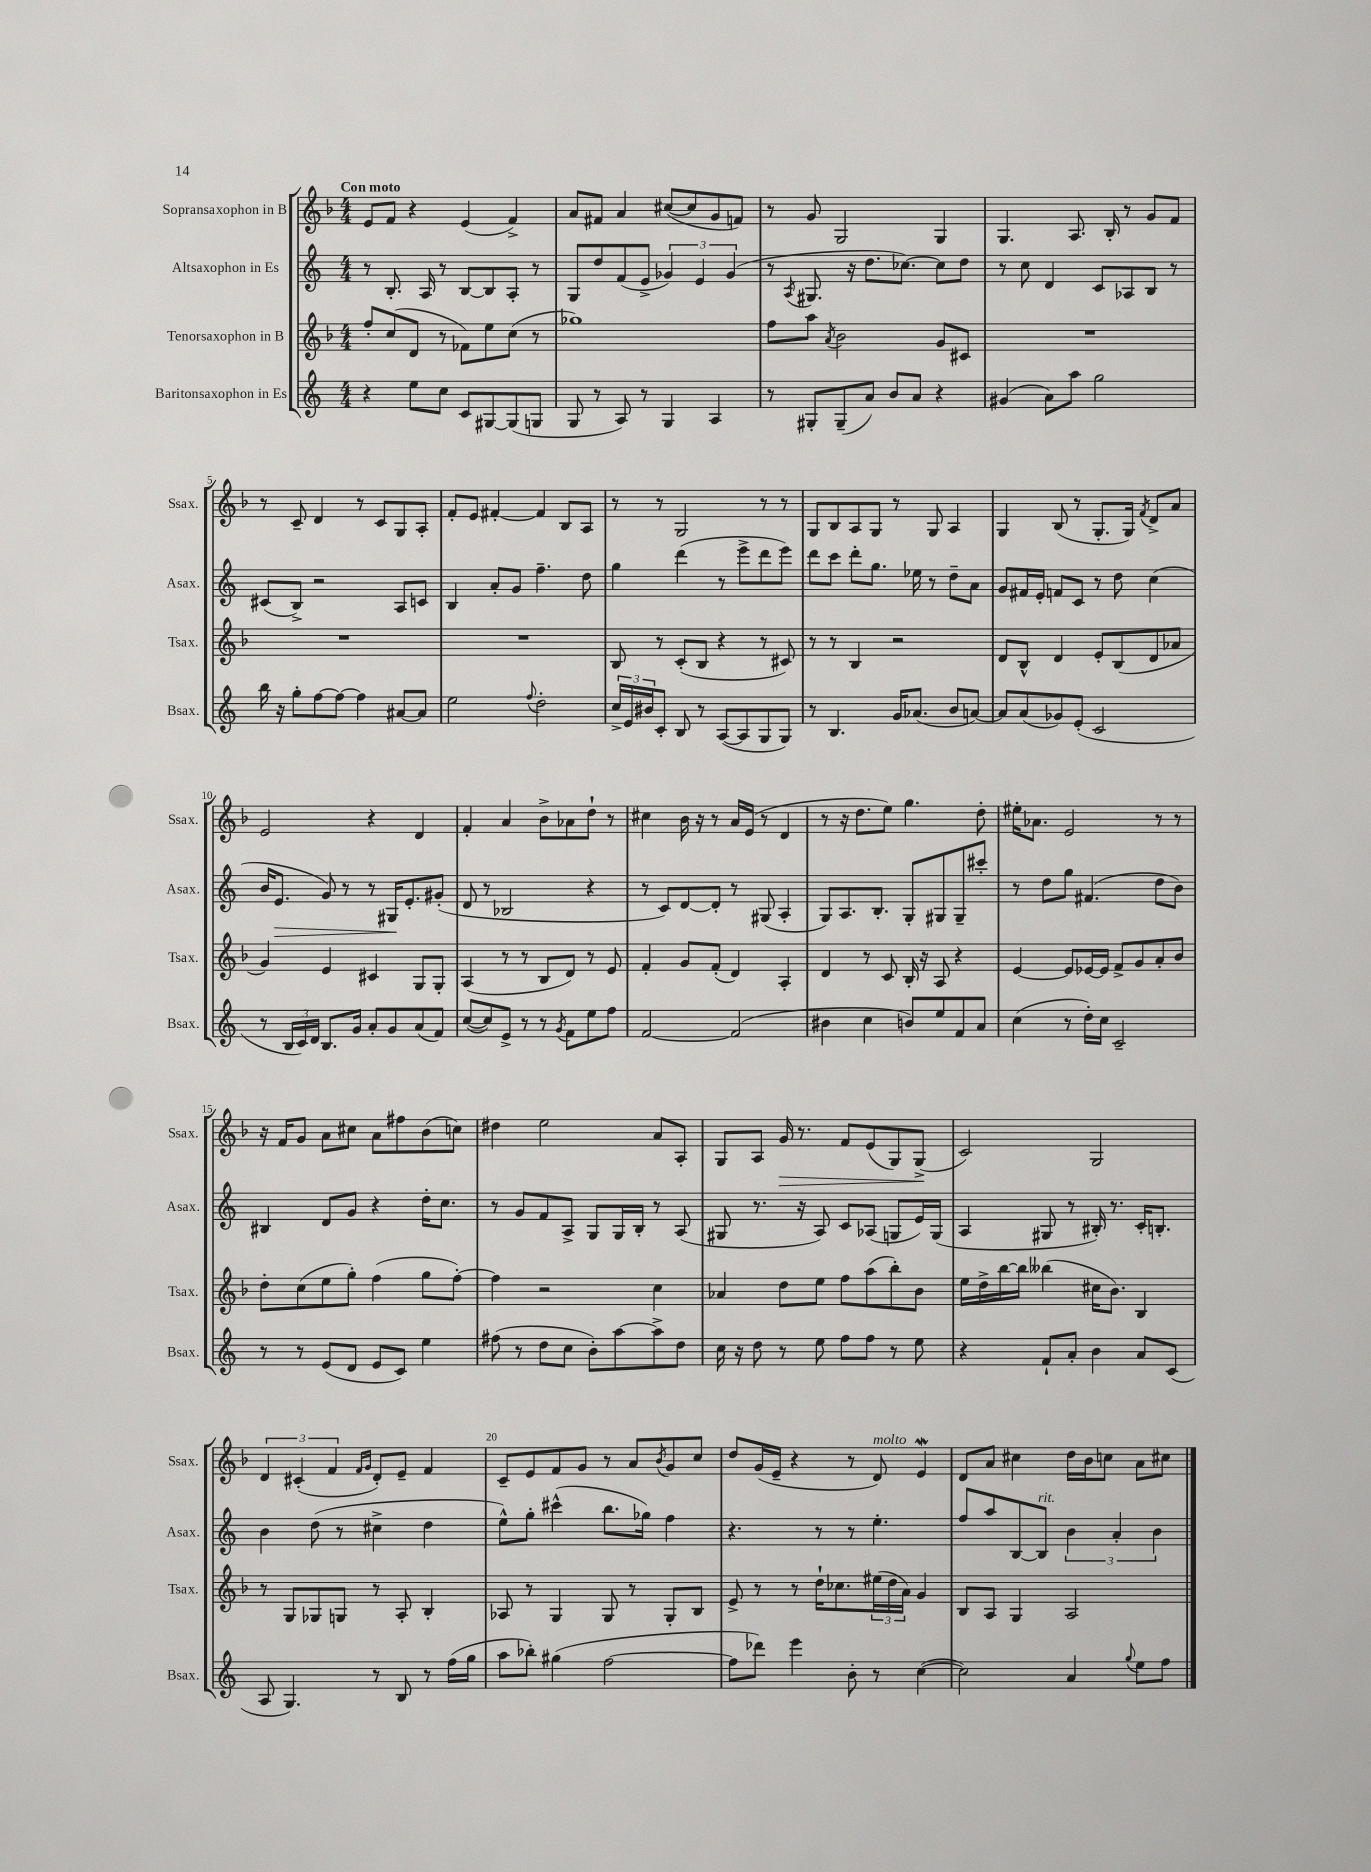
<<
\new StaffGroup <<
\new Staff = "s0" \with { instrumentName = "Sopransaxophon in B" shortInstrumentName = "Ssax." } {
    \clef treble \key f \major \numericTimeSignature \time 4/4 \tempo "Con moto"
    e'8 f'8 r4 e'4( f'4->) |
    a'8 fis'8 a'4 cis''8~( cis''8 g'8 f'8) |
    r8 g'8 g2 g4 |
    g4. a8. bes16-. r8 g'8 f'8 |
    r8 c'8-- d'4 r8 c'8 g8 a8-. |
    f'8-. e'8 fis'4~-. fis'4 bes8 a8 |
    r8 r8 g2 r8 r8 |
    g8 bes8 a8 g8 r8 g8 a4 |
    g4 bes8( r8 g8.-. g16) \acciaccatura { f'8 } d'8-> a'8 |
    e'2 r4 d'4 |
    f'4-. a'4 bes'8-> aes'8 d''8-! r8 |
    cis''4 bes'16 r16 r8 a'16 e'16( r8 d'4 |
    r8 r16 d''8. e''8) g''4. d''8-. |
    eis''16-. aes'8. e'2 r8 r8 |
    r16 f'16 g'8 a'8 cis''8 a'8 fis''8 bes'8( c''8) |
    dis''4 e''2 a'8 a8-. |
    g8 a8 g'16\> r8. f'8 e'8( g8) g8->\!( |
    c'2) g2 |
    \tuplet 3/2 { d'4 cis'4-.( f'4 } \grace { f'16 g'16 } d'8-.) e'8-- f'4 |
    c'8-- e'8 f'8 g'8 r8 a'8 \acciaccatura { bes'8 } g'8 c''8 |
    d''8 g'16( e'16-- r4 r8 d'8^\markup { \italic "molto" }) e'4\mordent |
    d'8 a'8 cis''4 d''16 bes'16 c''8 a'8 cis''8 \bar "|." |
}
\new Staff = "s1" \with { instrumentName = "Altsaxophon in Es" shortInstrumentName = "Asax." } {
    \clef treble \key c \major \numericTimeSignature \time 4/4
    r8 b8.-. a16 r8 b8~ b8 a8-. r8 |
    g8 d''8 f'8( e'8-> \tuplet 3/2 { ges'4) e'4 ges'4( } |
    r8 \acciaccatura { a8 } gis8. r16 d''8. ces''8.~) ces''8 d''8 |
    r8 c''8 d'4 c'8 aes8 b8 r8 |
    cis'8( b8->) r2 a8 c'8 |
    b4 a'8-. g'8 f''4.-- d''8 |
    g''4 d'''4( r8 e'''8-> d'''8 e'''8) |
    d'''8 c'''8 d'''8-. g''8. ees''16 r8 d''8-- a'8 |
    g'8 fis'16 e'16-. f'8 c'8 r8 d''8 c''4( |
    b'16 e'8.\> g'8) r8 r8 gis16\! e'8.-. gis'8-.( |
    d'8 r8 bes2 r4 |
    r8 c'8) d'8~ d'8-. r8 gis8( a4-. |
    g8) a8. b8.-. g8-. gis8 gis8-- cis'''8-. |
    r8 d''8 g''8 fis'4.( d''8 b'8) |
    bis4 d'8 g'8 r4 d''16-. c''8. |
    r8 g'8 f'8 a8-> g8 g16 b16-. r8 a8( |
    gis8 r8. r16 a8) c'8 aes8( g8 e'16) g16( |
    a4 gis8 r8 bis16-.) r8. c'16-. b8.-. |
    b'4 d''8( r8 cis''4-> d''4 |
    e''8-^) g''8-. cis'''4-^( b''8. ges''16) f''4 |
    r4. r8 r8 e''4.-. |
    f''8 a''8 b8~ b8^\markup { \italic "rit." } \tuplet 3/2 { b'4 a'4-. b'4 } \bar "|." |
}
\new Staff = "s2" \with { instrumentName = "Tenorsaxophon in B" shortInstrumentName = "Tsax." } {
    \clef treble \key f \major \numericTimeSignature \time 4/4
    f''8-. c''8( d'8 r8 fes'8) e''8 c''8( r8 |
    ges''1) |
    f''8 a''8 \acciaccatura { a'8 } bes'2 g'8 cis'8 |
    R1 |
    R1 |
    R1 |
    bes8 r8 c'8-.( bes8 r4 r8 cis'8) |
    r8 r8 bes4 r2 |
    d'8 bes8-^ d'4 e'8-. bes8( d'8 aes'8 |
    g'4) e'4 cis'4 g8 g8-. |
    a4( r8 r8 bes8 d'8) r8 e'8 |
    f'4-. g'8 f'8-.( d'4) a4-. |
    d'4 r8 c'8 bes16-. r16 a8 r4 |
    e'4~ e'8 ees'16~ ees'16 f'8-> g'8 a'8-. bes'8 |
    d''8-. c''8( e''8 g''8-.) f''4( g''8 f''8~-.) |
    f''4 r2 c''4 |
    aes'4 d''8 e''8 f''8 a''8( bes''8-.) bes'8 |
    e''16 d''16-> bes''16~ bes''16 beses''4( cis''16 bes'8.) bes4 |
    r8 g8 ges8 g8 r8 a8-. bes4-. |
    aes8 r8 g4 g8 r8 g8-. bes8 |
    e'8-> r8 r8 d''16-! ces''8. \tuplet 3/2 { eis''16( d''16 a'16) } g'4 |
    bes8 a8 g4 a2 \bar "|." |
}
\new Staff = "s3" \with { instrumentName = "Baritonsaxophon in Es" shortInstrumentName = "Bsax." } {
    \clef treble \key c \major \numericTimeSignature \time 4/4
    r4 e''8 c''8 c'8 gis8~ gis8( g8 |
    g8 r8 a8) r8 g4 a4 |
    r8 gis8-. gis8--( a'8) b'8 a'8 r4 |
    gis'4( a'8) a''8 g''2 |
    b''16 r16 g''8-. f''8~ f''8~ f''4 ais'8~ ais'8 |
    e''2 \appoggiatura { f''8 } d''2-. |
    \tuplet 3/2 { c''16-> e'16 bis'16 } c'8-. b8 r8 a8~( a8 g8 g8) |
    r8 b4. g'16 aes'8.( b'8 a'8~) |
    a'8 a'8( ges'8) e'8-.( c'2 |
    r8 \tuplet 3/2 { b16 c'16) d'16 } b8. g'16 a'8-. g'8 a'8( f'8) |
    c''8~( c''8) e'8-> r8 r8 \acciaccatura { g'8 } f'8 e''8 f''8 |
    f'2~ f'2( |
    bis'4 c''4 b'8) e''8 f'8 a'8 |
    c''4( r8 d''16-.) c''16 c'2-- |
    r8 r8 e'8( d'8 e'8 c'8) e''4 |
    fis''8( r8 d''8 c''8 b'8-.) a''8~ a''8-> d''8 |
    c''16 r16 d''8 r8 e''8 f''8 f''8 r8 e''8 |
    r4 f'8-! a'8-. b'4 a'8 c'8( |
    a8 g4.) r8 b8 r8 f''16( g''16 |
    a''8 bes''8-.) gis''4( f''2~ |
    f''8 des'''8) e'''4 b'8-. r8 c''4~( |
    c''2) a'4 \appoggiatura { g''8 } e''8 f''8 \bar "|." |
}
>>
>>
\layout { \context { \Score \override BarNumber.break-visibility = ##(#f #t #t) barNumberVisibility = #(every-nth-bar-number-visible 5) } }
